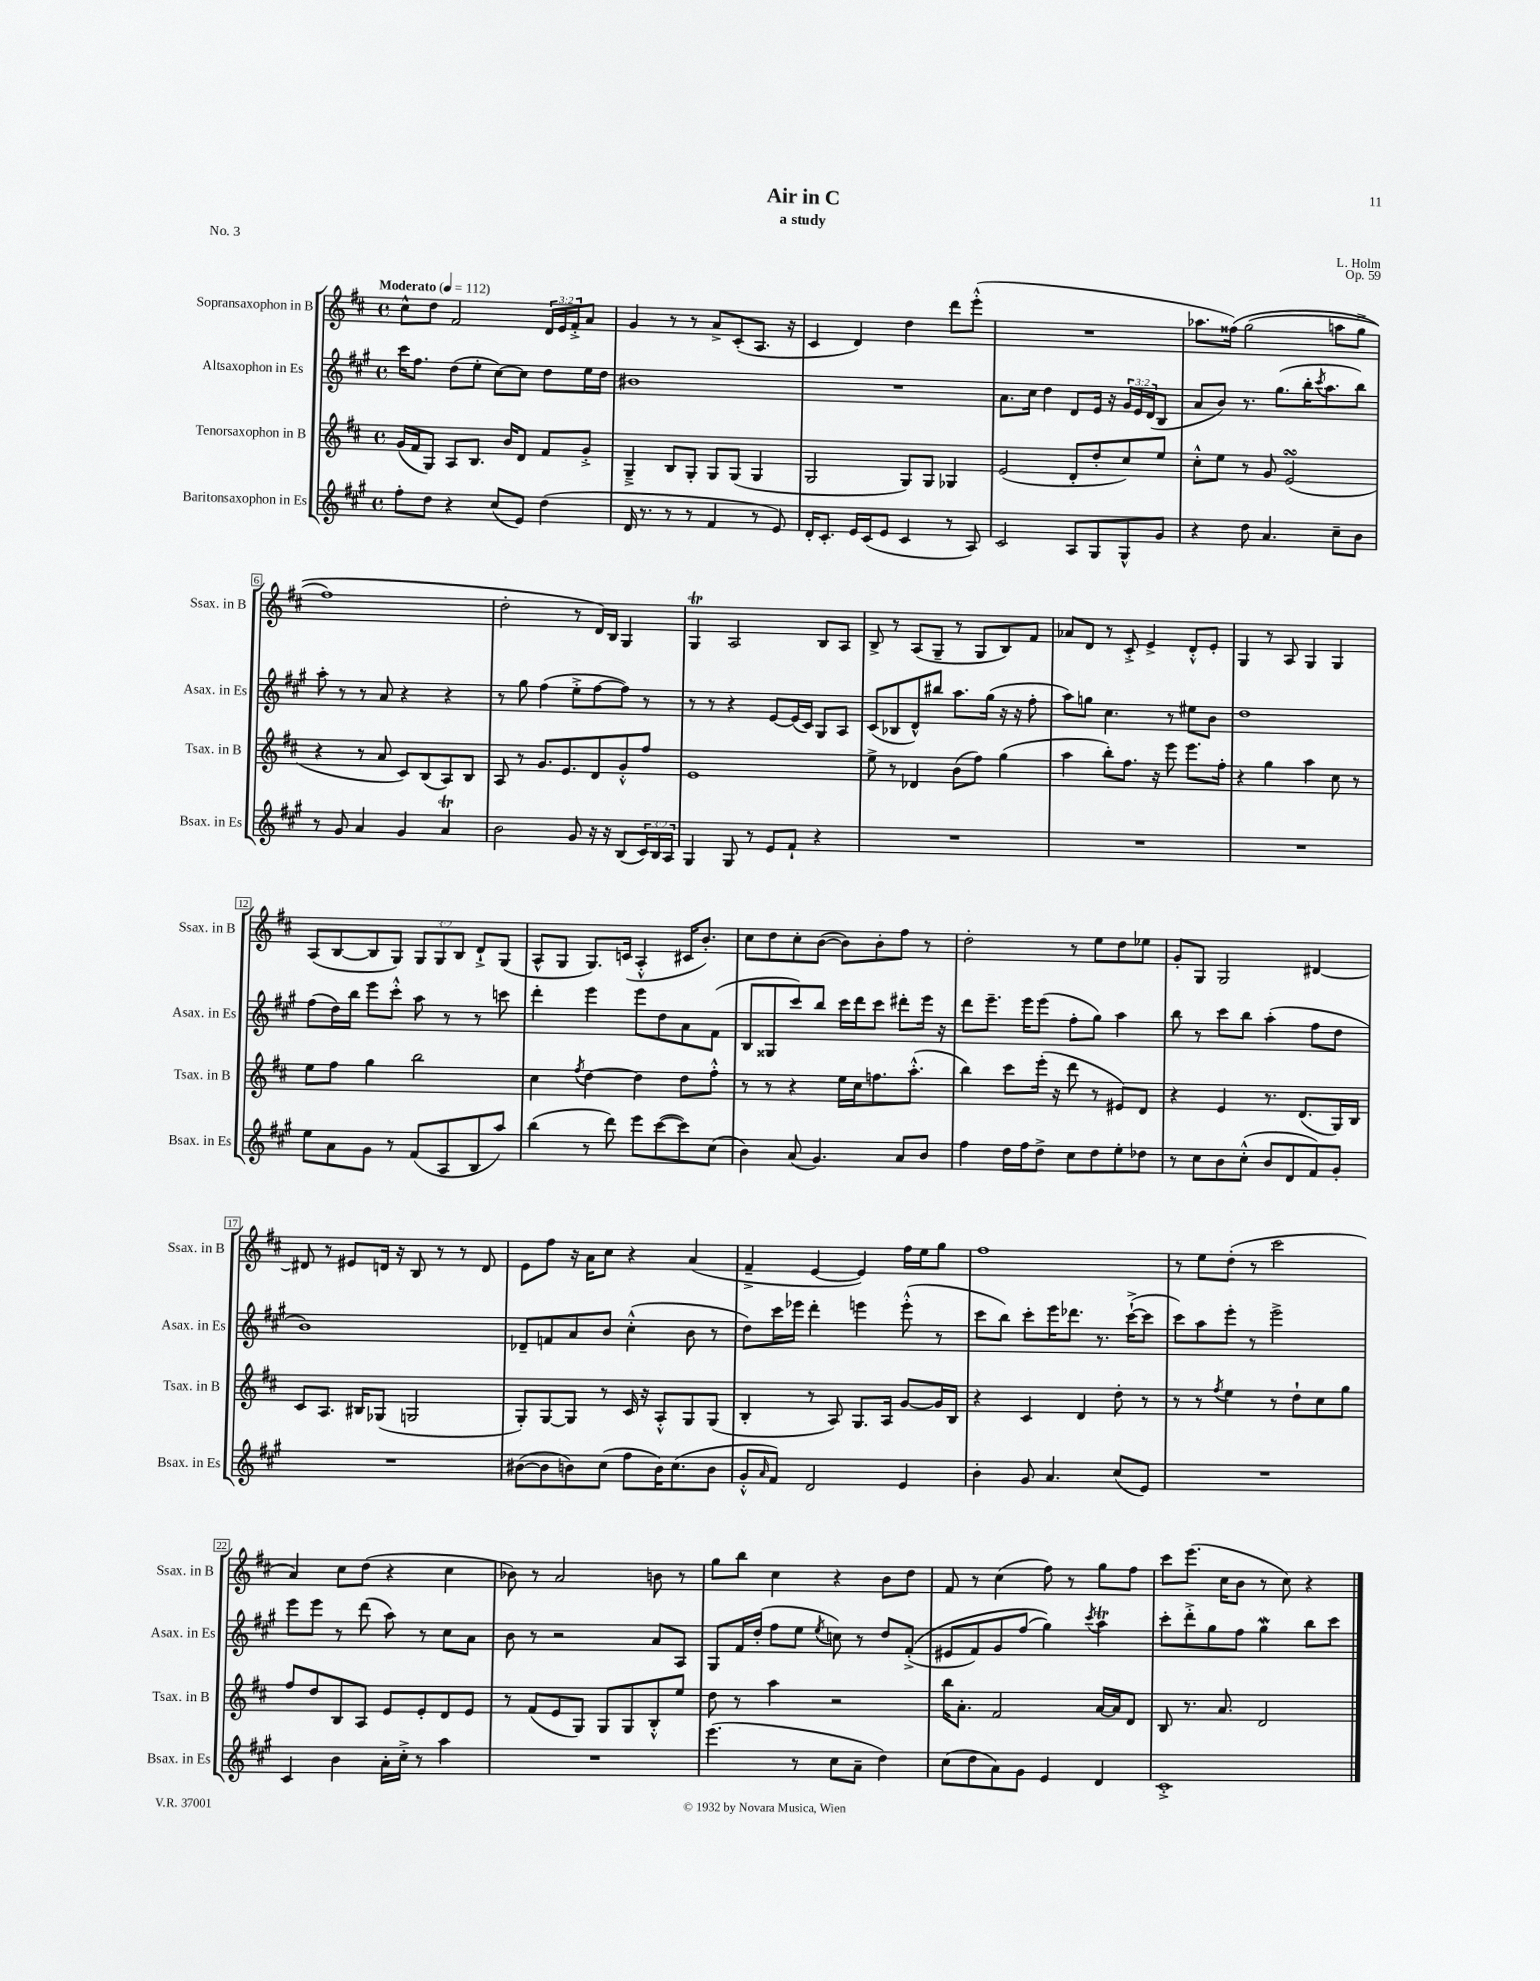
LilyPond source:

\header { title = "Air in C" composer = "L. Holm" subtitle = "a study" opus = "Op. 59" piece = "No. 3" }
<<
\new StaffGroup <<
\new Staff = "s0" \with { instrumentName = "Sopransaxophon in B" shortInstrumentName = "Ssax. in B" } {
    \clef treble \key d \major \defaultTimeSignature \time 4/4 \override Staff.TupletNumber.text = #tuplet-number::calc-fraction-text \tempo "Moderato" 4 = 112
    cis''8-^ d''8 fis'2 \tuplet 3/2 { d'16 e'16 fis'16-.-> } a'8 |
    g'4 r8 r8 a'8-> cis'8-.( a8. r16 |
    cis'4 d'4) d''4 d'''8 e'''8-.-^( |
    R1 |
    aes''8. fisis''16)\( g''2( a''8 g''8-> |
    fis''1) |
    d''2-. r8 d'16\) b16 g4 |
    g4\trill a2 b8 a8 |
    b8-> r8 a8( g8-- r8 g8 b8) fis'8 |
    aes'8 d'8 r8 cis'8-.-> e'4-> d'8-.-^ e'8-. |
    g4 r8 a8 g4 g4 |
    a8( b8~ b8 g8) \tuplet 3/2 { g8 g8 b8 } d'8-!-> g8( |
    a8-^ g8 g8.) c'16( a4-.-^ cis'16 b'8.-.) |
    cis''8 d''8 cis''8-. b'8~( b'8) b'8-. fis''8 r8 |
    d''2-. r8 e''8 d''8 ees''8 |
    g'8-. g8 g2 dis'4~ |
    dis'8 r8 eis'8 d'16 r16 b8 r8 r8 d'8 |
    e'8 fis''8 r16 a'16 cis''8 r4 a'4( |
    fis'4---> e'4~ e'4) fis''16 e''16 g''8 |
    fis''1 |
    r8 e''8 d''8-.( r8 cis'''2 |
    a'4) cis''8 d''8( r4 cis''4 |
    bes'8) r8 a'2 b'8 r8 |
    g''8 b''8 cis''4 r4 b'8 d''8 |
    fis'8 r8 cis''4( fis''8) r8 g''8 fis''8 |
    cis'''8 e'''8.( cis''16 b'8 r8 cis''8) r4 \bar "|." |
}
\new Staff = "s1" \with { instrumentName = "Altsaxophon in Es" shortInstrumentName = "Asax. in Es" } {
    \clef treble \key a \major \defaultTimeSignature \time 4/4 \override Staff.TupletNumber.text = #tuplet-number::calc-fraction-text
    cis'''16 fis''8. d''8( e''8-. cis''8~) cis''8 d''8 e''16 d''16 |
    bis'1 |
    R1 |
    a'8. cis''16 d''4 d'8 e'16 r16 \tuplet 3/2 { gis'16 e'16 d'16( } b8 |
    a'8 b'8) r8. gis''8.( b''16-. \acciaccatura { cis'''8 } a''8. b''8) |
    a''8-. r8 r8 a'8 r4 r4 |
    r8 gis''8 fis''4( e''8-.-> fis''8~ fis''8) r8 |
    r8 r8 r4 e'8~ e'16( cis'16) gis8 a8 |
    cis'8( bes8 d'8-^) bis''8 a''8. gis''16( r16 r16 fis''8-. |
    a''8) g''8 cis''4. r8 eis''8 b'8 |
    d''1 |
    fis''8( d''16) b''16 e'''8 cis'''8-.-^ a''8 r8 r8 c'''8 |
    d'''4-. e'''4 e'''8 d''8 a'8 fis'8( |
    b8 gisis8 cis'''8) b''8 cis'''16 d'''16 cis'''8 dis'''8-. e'''16 r16 |
    d'''8 e'''8.-- e'''16 e'''8( fis''8-. gis''8) a''4 |
    b''8 r8 cis'''8 b''8 a''4-.( fis''8 d''8 |
    b'1) |
    des'8-- f'8 a'8 b'8 cis''4-.-^( b'8 r8 |
    d''8) cis'''16 ees'''16 d'''4-. e'''4 e'''8-.-^( r8 |
    cis'''8 b''8) cis'''8-. e'''16 des'''8. r8. cis'''16~-!->( cis'''8 |
    cis'''8) a''8 e'''8-. r8 e'''2-> |
    e'''8 e'''8 r8 d'''8( a''8) r8 cis''8 a'8 |
    b'8 r8 r2 a'8 a8 |
    gis8 fis'16 d''16-.( fis''8 e''8 \acciaccatura { e''8 } c''8) r8 d''8 fis'8-.->(\( |
    eis'8 fis'8) gis'8 fis''8( gis''4)\) \acciaccatura { cis'''8 } a''4\trill |
    cis'''8-. d'''8-.-> gis''8 fis''8 gis''4\mordent b''8 cis'''8 \bar "|." |
}
\new Staff = "s2" \with { instrumentName = "Tenorsaxophon in B" shortInstrumentName = "Tsax. in B" } {
    \clef treble \key d \major \defaultTimeSignature \time 4/4
    g'16( fis'16 g8) a8 b8. b'16 d'8 fis'8 g'8-.-> |
    g4---> b8 g8-. g8 g8( g4 |
    g2 g8) g8 ges4 |
    e'2( d'8-. d''8-. cis''8) e''8 |
    cis''8-.-^ e''8 r8 g'8 e'2\turn( |
    r4 r8 a'8 cis'8) b8( a8) b8 |
    a8 r8 g'8. e'8. d'8 g'8-.-^ fis''8 |
    e'1 |
    e''8-> r8 des'4 b'8( fis''8) g''4( |
    a''4 b''8-.) fis''8. r16 e'''8 e'''8. fis''16-. |
    r4 g''4 a''4 cis''8 r8 |
    e''8 fis''8 g''4 b''2 |
    cis''4 \acciaccatura { fis''8 } d''4~ d''4 d''8 fis''8-.-^ |
    r8 r8 r4 e''16 cis''16 f''8. a''8.-.-^( |
    b''4) cis'''8 e'''16-.( r16 d'''8 r8 eis'8) d'8 |
    r4 e'4 r8. d'8.( g16) b16 |
    cis'8 a8. bis16 ges8( g2 |
    g8-.) g8~ g8 r8 cis'16 r16 a8-.-^ g8 g8( |
    b4-. r8 a8) g8. a16 g'8~ g'16 b16 |
    r4 cis'4 d'4 d''8-. r8 |
    r8 r8 \acciaccatura { fis''8 } e''4 r8 d''8-! cis''8 g''8 |
    fis''8 d''8 b8 a8 e'8 e'8-. d'8 e'8 |
    r8 fis'8( e'8 g8) g8 g8 b8-.-^ e''8 |
    d''8 r8 a''4 r2 |
    b''16 a'8.-. fis'2 a'16~ a'16 d'8 |
    b8 r8. a'8. d'2 \bar "|." |
}
\new Staff = "s3" \with { instrumentName = "Baritonsaxophon in Es" shortInstrumentName = "Bsax. in Es" } {
    \clef treble \key a \major \defaultTimeSignature \time 4/4 \override Staff.TupletNumber.text = #tuplet-number::calc-fraction-text
    fis''8-. d''8 r4 cis''8( e'8) d''4( |
    d'16 r8. r8 r8 fis'4 r8 e'8) |
    d'16-. cis'8.-. e'16 cis'16( e'8 cis'4 r8 a8) |
    cis'2 a8 gis8 gis8-^ gis'8 |
    r4 d''8 a'4. cis''8-- b'8 |
    r8 gis'8 a'4 gis'4 a'4\trill |
    b'2 gis'8 r16 r16 b8( \tuplet 3/2 { cis'16) b16 a16 } |
    gis4 gis8 r8 e'8 fis'8-! r4 |
    R1 |
    R1 |
    R1 |
    e''8 a'8 gis'8 r8 fis'8( a8 b8 a''8) |
    b''4( r8 d'''8) e'''8 cis'''8~( cis'''8) cis''8( |
    b'4) a'8( gis'4.) a'8 b'8 |
    fis''4 d''16 fis''16 d''8-> cis''8 d''8 e''8-. des''8 |
    r8 cis''8 b'8 cis''8-.-^( b'8 d'8 fis'8) gis'8-. |
    R1 |
    bis'8~( bis'8 b'8) cis''8( fis''8 b'16) cis''8.( b'8 |
    gis'8-.-^ \grace { a'16 } fis'8) d'2 e'4 |
    b'4-. gis'8 a'4. cis''8( e'8) |
    R1 |
    cis'4 b'4 a'16-. cis''16-.-> r8 a''4 |
    R1 |
    e'''4.( r8 cis''8 a'8-- d''4) |
    cis''8( d''8 a'8) gis'8 e'4 d'4 |
    cis'1-.-> \bar "|." |
}
>>
>>
\layout { \context { \Score \override BarNumber.stencil = #(make-stencil-boxer 0.1 0.3 ly:text-interface::print) } }
